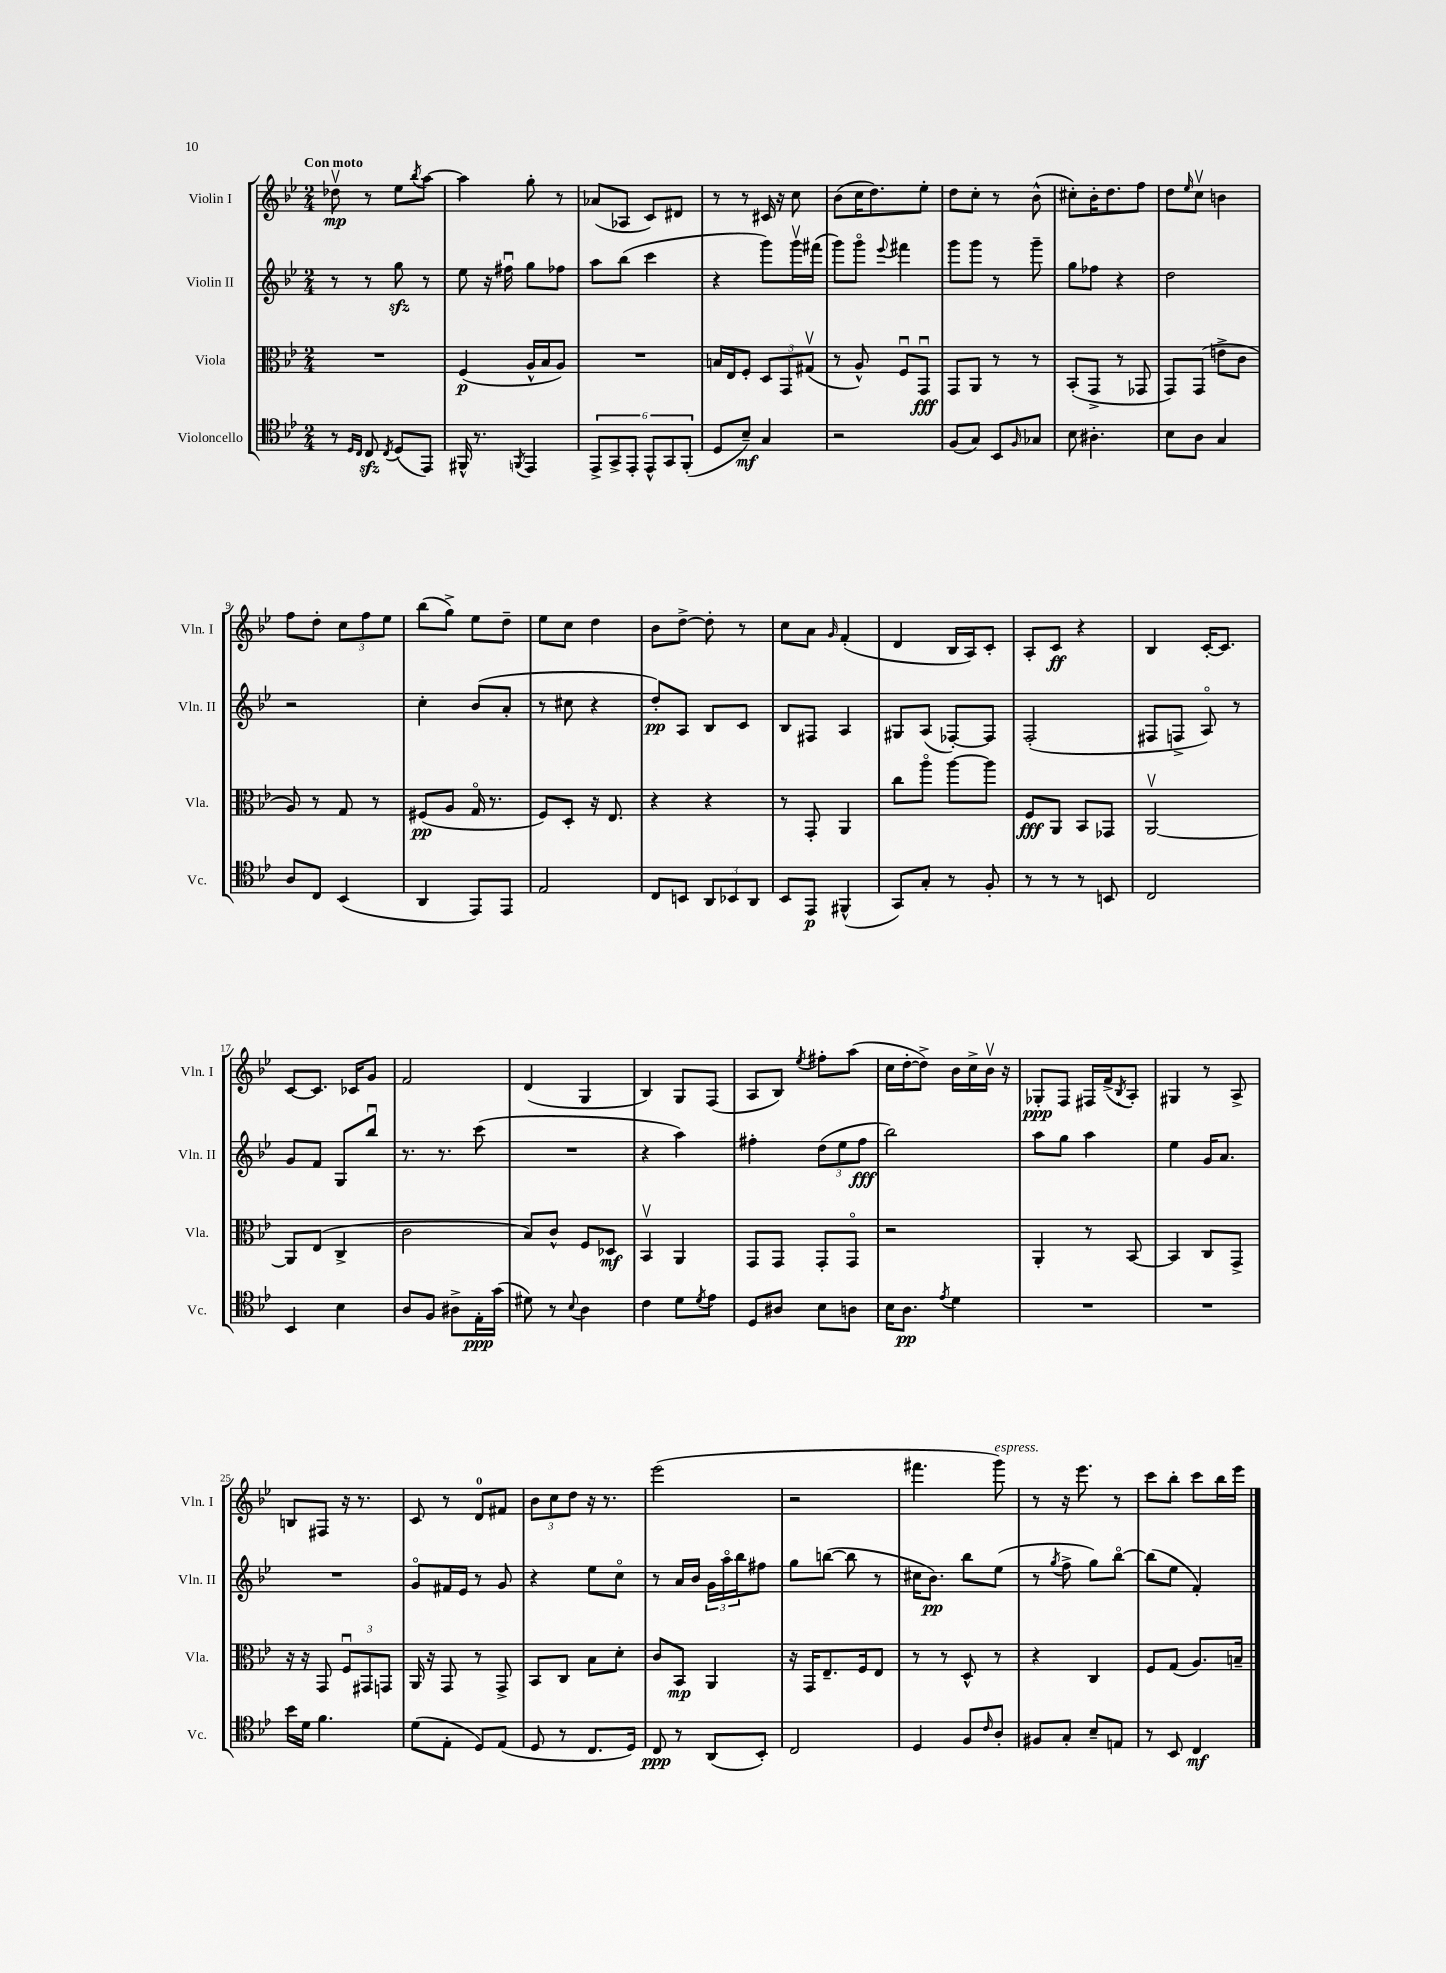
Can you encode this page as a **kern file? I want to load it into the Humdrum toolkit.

**kern	**dynam	**kern	**dynam	**kern	**dynam	**kern	**dynam
*part4	*part4	*part3	*part3	*part2	*part2	*part1	*part1
*staff4	*staff4	*staff3	*staff3	*staff2	*staff2	*staff1	*staff1
*I"Violoncello	*	*I"Viola	*	*I"Violin II	*	*I"Violin I	*
*I'Vc.	*	*I'Vla.	*	*I'Vln. II	*	*I'Vln. I	*
*clefC4	*	*clefC3	*	*clefG2	*	*clefG2	*
*k[b-e-]	*	*k[b-e-]	*	*k[b-e-]	*	*k[b-e-]	*
*M2/4	*	*M2/4	*	*M2/4	*	*M2/4	*
=1	=1	=1	=1	=1	=1	=1	=1
!	!	!	!	!	!	!LO:TX:a:B:t=Con moto	!
8r	.	2r	.	8r	.	8dd-Xv\	mp
16qqD/LL	.	.	.	.	.	.	.
16qqC/JJ	.	.	.	.	.	.	.
8Czz/	.	.	.	8r	.	8r	.
8qC/	.	.	.	.	.	.	.
(8D/L	.	.	.	8ggzz\	.	8ee-\L	.
.	.	.	.	.	.	8qbb-/	.
8EE-/J)	.	.	.	8r	.	[8aa\J	.
=2	=2	=2	=2	=2	=2	=2	=2
16FF#X^^/	.	(4F/	p	8ee-\	.	4aa\]	.
8.r	.	.	.	.	.	.	.
.	.	.	.	16r	.	.	.
.	.	.	.	16ff#Xu\	.	.	.
8qFFn/	.	.	.	.	.	.	.
4EE-/	.	16A^^/LL	.	8gg\L	.	8gg'\	.
.	.	16B-/J	.	.	.	.	.
.	.	8A/J)	.	8ff-X\J	.	8r	.
=3	=3	=3	=3	=3	=3	=3	=3
12EE-^/L	.	2r	.	8aa\L	.	(8a-X/L	.
12GG^/	.	.	.	.	.	.	.
.	.	.	.	(8bb-\J	.	8A-X/J	.
12EE-'/J	.	.	.	.	.	.	.
12EE-^^/L	.	.	.	4ccc\	.	8c/L)	.
12GG/	.	.	.	.	.	.	.
.	.	.	.	.	.	8d#X/J	.
(12FF'/J	.	.	.	.	.	.	.
=4	=4	=4	=4	=4	=4	=4	=4
8D/L	.	16Bn/LL	.	4r	.	8r	.
.	.	16E-/J	.	.	.	.	.
8B-~/J)	mf	8F'/J	.	.	.	8r	.
4G/	.	12D/L	.	8ggg\L)	.	16c#X/	.
.	.	.	.	.	.	16r	.
.	.	12GG/	.	.	.	.	.
.	.	.	.	16gggv\L	.	8cc\	.
.	.	(12G#Xv/J	.	.	.	.	.
.	.	.	.	(16fff#X\JJ	.	.	.
=5	=5	=5	=5	=5	=5	=5	=5
2r	.	8r	.	8ggg\L)	.	(8b-\L	.
.	.	8A^^/)	.	8ggg\J	.	16cc\K	.
.	.	.	.	.	.	8.dd\)	.
.	.	.	.	8qqeee-/	.	.	.
.	.	8Fu/L	.	4fff#X\	.	.	.
.	.	8GGu/J	fff	.	.	8ee-'\J	.
=6	=6	=6	=6	=6	=6	=6	=6
(8F/L	.	8GG/L	.	8ggg\L	.	8dd\L	.
8G/J)	.	8AA/J	.	8ggg\J	.	8cc'\J	.
8BB-/L	.	8r	.	8r	.	8r	.
16qqF/	.	.	.	.	.	.	.
8G-X/J	.	8r	.	8ggg~\	.	(8b-^^\	.
=7	=7	=7	=7	=7	=7	=7	=7
8B-\	.	(8BB-'/L	.	8gg\L	.	8cc#X'\L)	.
4.A#X'\	.	8GG^/J	.	8ff-X\J	.	16b-'\K	.
.	.	.	.	.	.	8.dd\	.
.	.	8r	.	4r	.	.	.
.	.	8GG-X/	.	.	.	8ff\J	.
=8	=8	=8	=8	=8	=8	=8	=8
8B-\L	.	8GG/L)	.	2dd\	.	8dd\L	.
.	.	.	.	.	.	16qqee-/	.
8A\J	.	(8GG/J	.	.	.	8ccv\J	.
4G/	.	8en^\L	.	.	.	4bn\	.
.	.	8c\J	.	.	.	.	.
!!LO:LB:g=z
=9	=9	=9	=9	=9	=9	=9	=9
8A/L	.	8A/)	.	2r	.	8ff\L	.
8C/J	.	8r	.	.	.	8dd'\J	.
(4BB-/	.	8G/	.	.	.	12cc\L	.
.	.	.	.	.	.	12ff\	.
.	.	8r	.	.	.	.	.
.	.	.	.	.	.	12ee-\J	.
=10	=10	=10	=10	=10	=10	=10	=10
4AA/	.	(8F#X/L	pp	4cc'\	.	(8bb-\L	.
.	.	8A/J	.	.	.	8gg^\J)	.
8EE-/L)	.	16G/	.	(8b-/L	.	8ee-\L	.
.	.	8.r	.	.	.	.	.
8EE-/J	.	.	.	8a'/J	.	8dd~\J	.
=11	=11	=11	=11	=11	=11	=11	=11
2E-/	.	8F/L)	.	8r	.	8ee-\L	.
.	.	8D'/J	.	8cc#X\	.	8cc\J	.
.	.	16r	.	4r	.	4dd\	.
.	.	8.E-/	.	.	.	.	.
=12	=12	=12	=12	=12	=12	=12	=12
8C/L	.	4r	.	8dd'/L)	pp	8b-\L	.
8BBn/J	.	.	.	8A/J	.	[8dd^\J	.
12AA/L	.	4r	.	8B-/L	.	8dd'\]	.
12BB-X/	.	.	.	.	.	.	.
.	.	.	.	8c/J	.	8r	.
12AA/J	.	.	.	.	.	.	.
=13	=13	=13	=13	=13	=13	=13	=13
8BB-/L	.	8r	.	8B-/L	.	8cc\L	.
8EE-/J	p	8GG'/	.	8F#X/J	.	8a\J	.
.	.	.	.	.	.	16qqg/	.
(4FF#X^^/	.	4AA/	.	4A/	.	(4f'/	.
=14	=14	=14	=14	=14	=14	=14	=14
8GG/L)	.	8cc\L	.	8G#X/L	.	4d/	.
8G'/J	.	8aa\J	.	(8A/J	.	.	.
8r	.	[8aa\L	.	[8F-X'/L)	.	16B-/LL	.
.	.	.	.	.	.	16A/J)	.
8F'/	.	8aa\J]	.	8F-/J]	.	8c'/J	.
=15	=15	=15	=15	=15	=15	=15	=15
8r	.	8F/L	fff	(2F'/	.	8A'/L	.
8r	.	8AA/J	.	.	.	8c/J	ff
8r	.	8BB-/L	.	.	.	4r	.
8BBn/	.	8GG-X/J	.	.	.	.	.
=16	=16	=16	=16	=16	=16	=16	=16
2C/	.	[2AAv/	.	8F#X/L	.	4B-/	.
.	.	.	.	8Fn^/J	.	.	.
.	.	.	.	8A/)	.	[16c'/KL	.
.	.	.	.	.	.	8.c/J]	.
.	.	.	.	8r	.	.	.
!!LO:LB:g=z
=17	=17	=17	=17	=17	=17	=17	=17
4BB-/	.	8AA/L]	.	8g/L	.	[8c/L	.
.	.	(8E-/J	.	8f/J	.	8.c/J]	.
4B-\	.	4C^/	.	8G/L	.	.	.
.	.	.	.	.	.	16c-X/KL	.
.	.	.	.	8bb-u/J	.	8g/J	.
=18	=18	=18	=18	=18	=18	=18	=18
8A/L	.	2c\	.	8.r	.	2f/	.
8F/J	.	.	.	.	.	.	.
.	.	.	.	8.r	.	.	.
8A#X^\L	.	.	.	.	.	.	.
16E-'\L	ppp	.	.	(8ccc\	.	.	.
(16g\JJ	.	.	.	.	.	.	.
=19	=19	=19	=19	=19	=19	=19	=19
8d#X\)	.	8B-/L)	.	2r	.	(4d/	.
8r	.	8c^^/J	.	.	.	.	.
8qqB-/	.	.	.	.	.	.	.
4A\	.	8F/L	.	.	.	4G/	.
.	.	8D-X/J	mf	.	.	.	.
=20	=20	=20	=20	=20	=20	=20	=20
4c\	.	4BB-v/	.	4r	.	4B-/)	.
8d\L	.	4AA/	.	4aa\)	.	8G/L	.
8qd/	.	.	.	.	.	.	.
8e-\J	.	.	.	.	.	(8F/J	.
=21	=21	=21	=21	=21	=21	=21	=21
8D/L	.	8GG/L	.	4ff#X'\	.	8A/L	.
8A#X/J	.	8GG/J	.	.	.	8B-/J)	.
.	.	.	.	.	.	8qee-/	.
8B-\L	.	8GG'/L	.	(12dd\L	.	8ff#X'\L	.
.	.	.	.	12ee-\	.	.	.
8An\J	.	8GG/J	.	.	.	(8aa\J	.
.	.	.	.	12ff#\J	fff	.	.
=22	=22	=22	=22	=22	=22	=22	=22
16B-\KL	.	2r	.	2bb-\)	.	16cc\LL	.
8.A\J	pp	.	.	.	.	[16dd'\J	.
.	.	.	.	.	.	8dd^\J])	.
8qe-/	.	.	.	.	.	.	.
4d\	.	.	.	.	.	16b-\LL	.
.	.	.	.	.	.	16cc^\	.
.	.	.	.	.	.	16b-v\JJ	.
.	.	.	.	.	.	16r	.
=23	=23	=23	=23	=23	=23	=23	=23
2r	.	4AA'/	.	8aa\L	.	8G-X'/L	ppp
.	.	.	.	8gg\J	.	8F/J	.
.	.	8r	.	4aa\	.	16F#X/LL	.
.	.	.	.	.	.	(16f^/J	.
.	.	.	.	.	.	8qB-/	.
.	.	[8BB-/	.	.	.	8A'/J)	.
=24	=24	=24	=24	=24	=24	=24	=24
2r	.	4BB-/]	.	4ee-\	.	4G#X/	.
.	.	8C/L	.	16g/KL	.	8r	.
.	.	.	.	8.a/J	.	.	.
.	.	8GG^/J	.	.	.	8A^/	.
!!LO:LB:g=z
=25	=25	=25	=25	=25	=25	=25	=25
16b-\LL	.	16r	.	2r	.	8Bn/L	.
16d\JJ	.	16r	.	.	.	.	.
4.f\	.	8GG/	.	.	.	8F#X/J	.
.	.	12Fu/L	.	.	.	16r	.
.	.	.	.	.	.	8.r	.
.	.	12GG#X/	.	.	.	.	.
.	.	12GGn/J	.	.	.	.	.
=26	=26	=26	=26	=26	=26	=26	=26
(8d\L	.	16AA/	.	8g/L	.	8c/	.
.	.	16r	.	.	.	.	.
8E-'\J	.	8GG/	.	16f#X/L	.	8r	.
.	.	.	.	16e-/JJ	.	.	.
8D/L)	.	8r	.	8r	.	8d/L	.
(8E-/J	.	8GG^/	.	8g/	.	8f#X/J	.
=27	=27	=27	=27	=27	=27	=27	=27
8D/	.	8BB-/L	.	4r	.	12b-\L	.
.	.	.	.	.	.	12cc\	.
8r	.	8C/J	.	.	.	.	.
.	.	.	.	.	.	12dd\J	.
8.C/L	.	8B-\L	.	8ee-\L	.	16r	.
.	.	.	.	.	.	8.r	.
.	.	8d'\J	.	8cc\J	.	.	.
16D/Jk)	.	.	.	.	.	.	.
=28	=28	=28	=28	=28	=28	=28	=28
8C/	ppp	8c/L	.	8r	.	(2eee-\	.
8r	.	8BB-/J	mp	16a/LL	.	.	.
.	.	.	.	16b-/JJ	.	.	.
(8AA/L	.	4AA/	.	24g\LL	.	.	.
.	.	.	.	24aa\	.	.	.
.	.	.	.	24bb-\J	.	.	.
8BB-'/J)	.	.	.	8ff#X\J	.	.	.
=29	=29	=29	=29	=29	=29	=29	=29
2C/	.	16r	.	8gg\L	.	2r	.
.	.	16GG/KL	.	.	.	.	.
.	.	8.E-~/	.	([8bbn\J	.	.	.
.	.	.	.	8bb\]	.	.	.
.	.	16F/k	.	.	.	.	.
.	.	8E-/J	.	8r	.	.	.
=30	=30	=30	=30	=30	=30	=30	=30
4D/	.	8r	.	16cc#X\KL	.	4.fff#X\	.
.	.	.	.	8.b-\J)	pp	.	.
.	.	8r	.	.	.	.	.
8F/L	.	8D^^/	.	8bb-\L	.	.	.
16qqc/	.	.	.	.	.	.	.
!	!	!	!	!	!	!LO:TX:a:i:t=espress.	!
8A'/J	.	8r	.	(8ee-\J	.	8ggg\)	.
=31	=31	=31	=31	=31	=31	=31	=31
8F#X/L	.	4r	.	8r	.	8r	.
.	.	.	.	8qgg/	.	.	.
8G'/J	.	.	.	8ff^\	.	16r	.
.	.	.	.	.	.	8.eee-\	.
8B-~/L	.	4C/	.	8gg\L)	.	.	.
8En/J	.	.	.	[8bb-\J	.	8r	.
=32	=32	=32	=32	=32	=32	=32	=32
8r	.	8F/L	.	(8bb-\L]	.	8ccc\L	.
8BB-/	.	(8G/J	.	8ee-\J	.	8bb-'\J	.
4C/	mf	8.A/L)	.	4f'/)	.	8ccc\L	.
.	.	.	.	.	.	16bb-\L	.
.	.	16Bn~/Jk	.	.	.	16eee-\JJ	.
==	==	==	==	==	==	==	==
*-	*-	*-	*-	*-	*-	*-	*-
